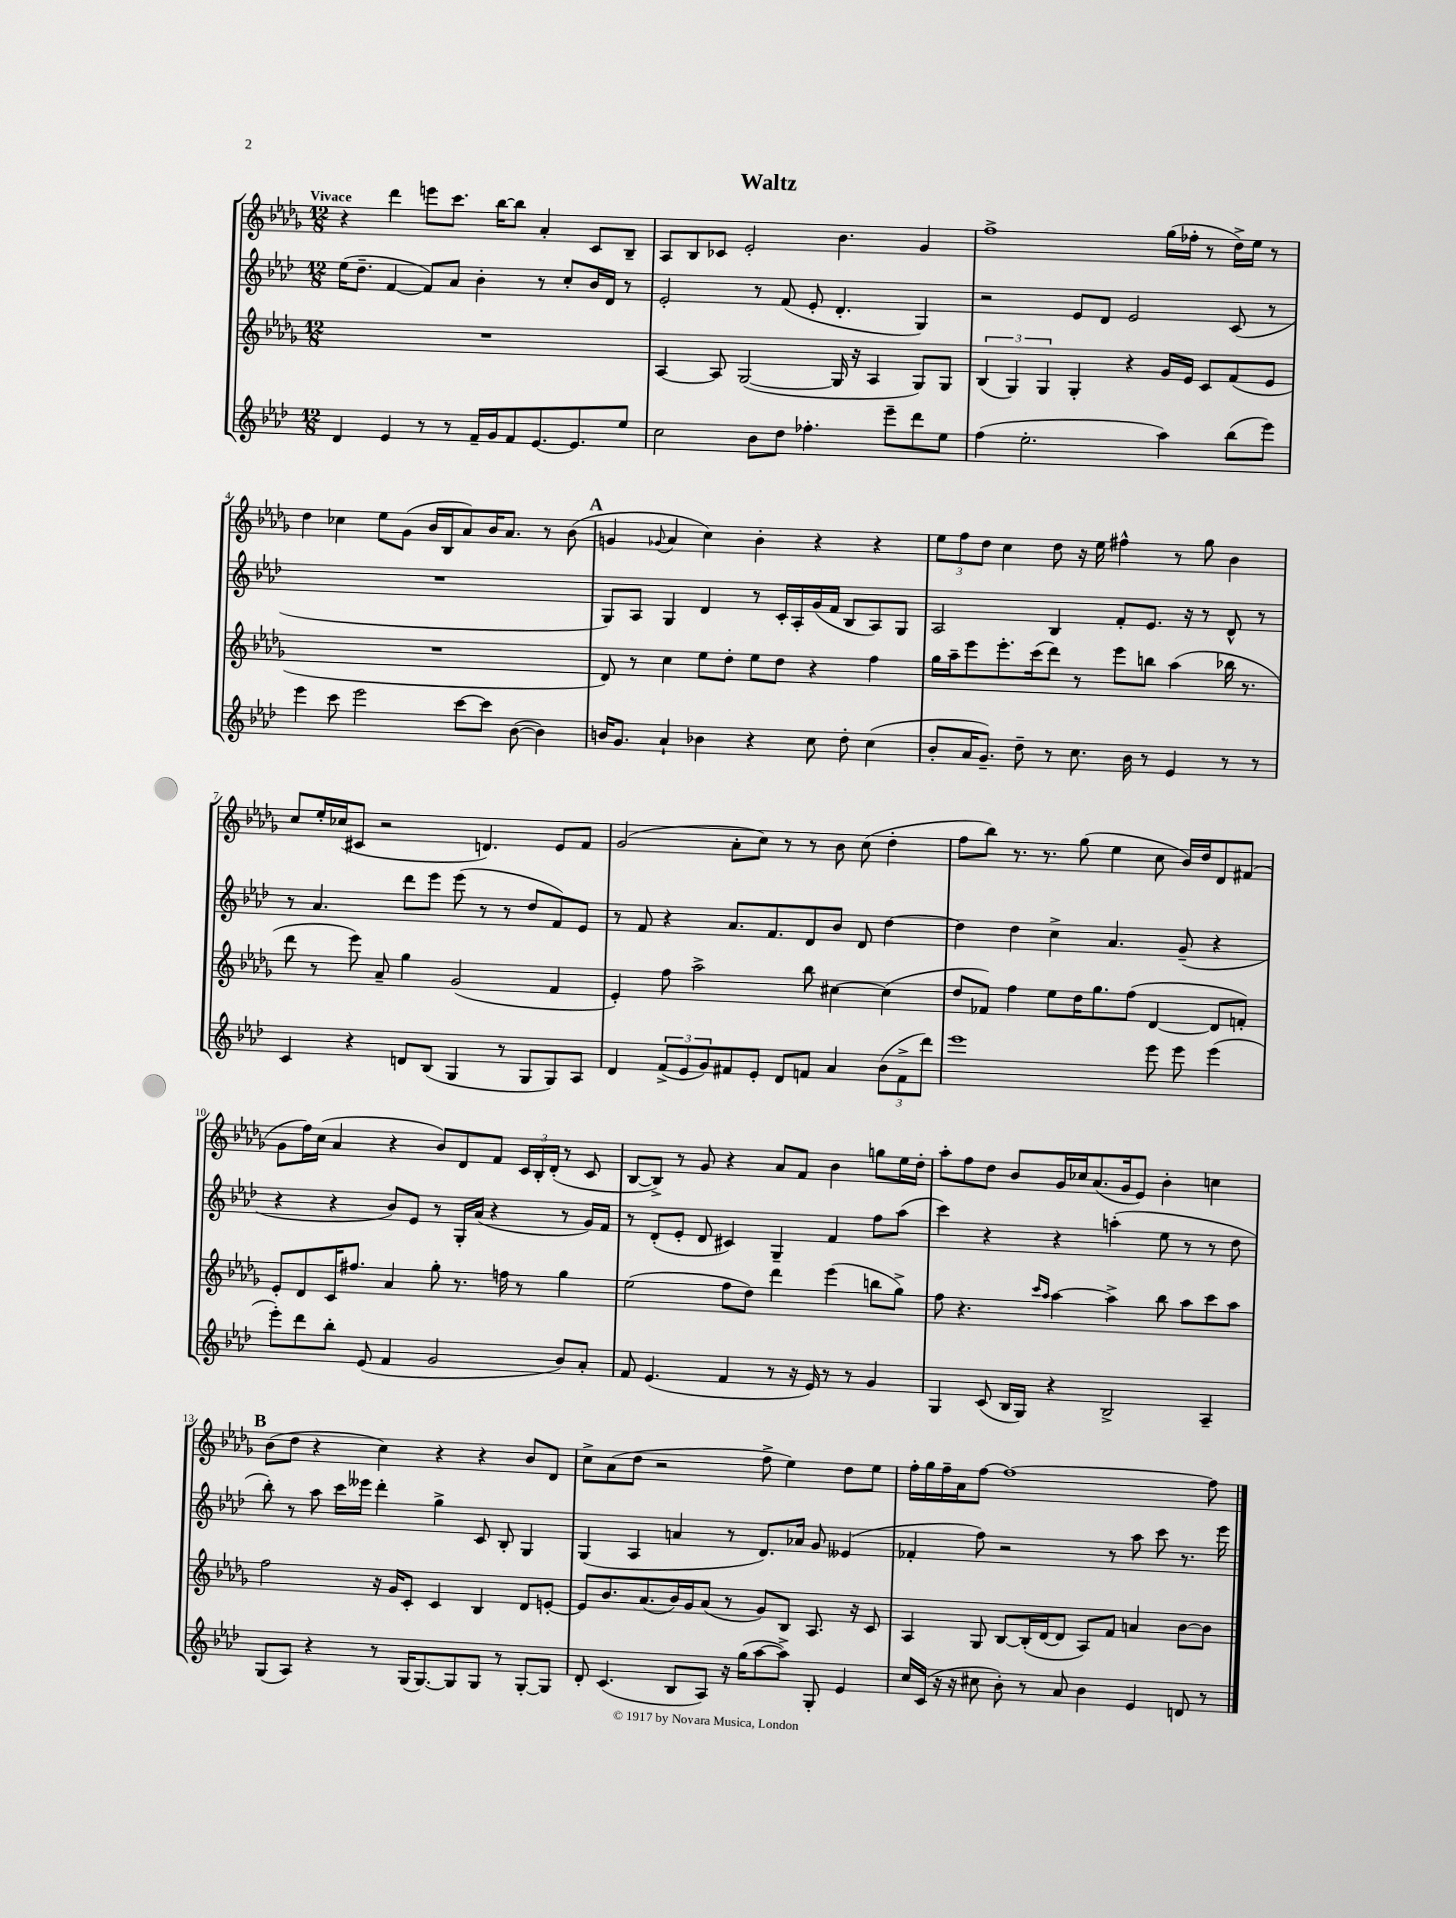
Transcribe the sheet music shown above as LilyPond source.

\header { title = "Waltz" }
<<
\new StaffGroup <<
\new Staff = "s0" {
    \clef treble \key des \major \numericTimeSignature \time 12/8 \tempo "Vivace"
    r4 des'''4 e'''8 c'''8. bes''16~ bes''8 aes'4-. c'8 bes8-- |
    aes8 bes8 ces'8 ees'2-. bes'4. ges'4 |
    f''1-> ges''16( fes''16-. r8 des''16->) ees''16 r8 |
    des''4 ces''4 ees''8 ges'8( bes'16 bes16 aes'8) bes'16 aes'8. r8 bes'8( |
    \mark \markup { \bold "A" } g'4 \appoggiatura { ges'8 } aes'4 c''4) bes'4-. r4 r4 |
    \tuplet 3/2 { ees''8 f''8 des''8 } c''4 des''8 r16 ees''16 fis''4-^ r8 ges''8 bes'4 |
    c''8 ees''16-. ces''16( cis'8 r2 d'4.) ees'8 f'8 |
    ges'2( aes'8-. c''8) r8 r8 bes'8 c''8( des''4-. |
    f''8 bes''8) r8. r8. ges''8( ees''4 c''8 bes'16) des''16 des'8 fis'8( |
    ges'8 f''16) c''16( aes'4 r4 bes'8) des'8 f'8 \tuplet 3/2 { c'16 bes16-. des'16-.( } r8 c'8 |
    bes8~ bes8->) r8 ges'8 r4 aes'8 f'8 bes'4 g''8 ees''16 des''16-. |
    aes''8-. f''8 des''8 bes'8 ges'16 ces''16 aes'8.( ges'16 ees'8) bes'4-. c''4 |
    \mark \markup { \bold "B" } bes'8( des''8 r4 c''4) r4 r4 bes'8 des'8 |
    c''8-> aes'8( des''8 r2 f''8-> ees''4) des''8 ees''8 |
    f''16-. ges''16 f''16-- aes'16 f''8~ f''1~ f''8 \bar "|." |
}
\new Staff = "s1" {
    \clef treble \key aes \major \numericTimeSignature \time 12/8
    ees''16( des''8.-- f'4~ f'8) aes'8 bes'4-. r8 c''8-. bes'16 des'16 r8 |
    ees'2-. r8 f'8( ees'8-. des'4.-. g4) |
    r2 ees'8 des'8 ees'2 c'8( r8 |
    R1. |
    \mark \markup { \bold "A" } g8) aes8 g4 des'4 r8 c'16-. aes16-. g'16( f'16 bes8 aes8) g8 |
    aes2 bes4 f'8-. ees'8. r16 r8 des'8-^ r8 |
    r8 aes'4. des'''8 ees'''8 ees'''8( r8 r8 des''8 f'8) ees'8 |
    r8 f'8 r4 aes'8. f'8. des'8 bes'8 des'8 des''4~ |
    des''4 des''4 c''4-> aes'4. g'8--( r4 |
    r4 r4 bes'8) ees'8 r8 g16-. aes'16( r4 r8 g'16) f'16 |
    r8 des'8-.( ees'8-. des'8 cis'4) g4-- f'4 f''8 aes''8( |
    c'''4) r4 r4 a''4-.( ees''8 r8 r8 des''8 |
    \mark \markup { \bold "B" } bes''8-.) r8 aes''8 c'''16 eeses'''16 des'''4-. g''4-> c'8 bes8-. g4 |
    g4( aes4 a'4 r8 des'8.) aes'16 g'8 eeses'4( |
    fes'4-. f''8) r2 r8 aes''8 c'''8 r8. ees'''16 \bar "|." |
}
\new Staff = "s2" {
    \clef treble \key des \major \numericTimeSignature \time 12/8
    R1. |
    aes4~ aes8 ges2~( ges16 r16 aes4 ges8) ges8 |
    \tuplet 3/2 { bes4( ges4) ges4 } ges4-. r4 ges'16 ees'16 c'8 f'8( ees'8 |
    R1. |
    \mark \markup { \bold "A" } des'8) r8 c''4 ees''8 des''8-. ees''8 des''8 r4 f''4 |
    ges''16 aes''16-- ees'''8 ees'''8.-. c'''16( des'''8) r8 ees'''8 b''8 aes''4( bes''16 r8. |
    des'''8 r8 ees'''8) aes'8-- ges''4 ges'2( f'4 |
    ees'4-.) f''8 aes''2-> bes''8 cis''4~ cis''4( |
    des''8 fes'8) f''4 ees''8 des''16 ges''8. f''8( des'4~ des'8 f'8-.) |
    ees'8-. des'8 c'16 fis''8. aes'4 ges''8-. r8. f''16 r8 ges''4 |
    ees''2( f''8 des''8) des'''4 ees'''4( b''8 ges''8->) |
    f''8 r4. \grace { c'''16 aes''16 } aes''4~ aes''4-> bes''8 aes''8 c'''8 aes''8 |
    \mark \markup { \bold "B" } f''2 r16 ges'16 c'8-. c'4 bes4 des'8 e'8~-. |
    e'8 bes'8. aes'8.( bes'16) ges'16 aes'8( r8 ges'8) bes8 aes8. r16 c'8 |
    aes4 ges8 bes8~ bes16-.( des'16~ des'8 aes8) f'8 a'4 bes'8~ bes'8 \bar "|." |
}
\new Staff = "s3" {
    \clef treble \key aes \major \numericTimeSignature \time 12/8
    des'4 ees'4 r8 r8 f'16-- g'16 f'8 ees'8.~ ees'8. ees''8 |
    c''2 bes'8 des''8 fes''4.-. ees'''8-- des'''8 ees''8 |
    f''4( ees''2.-. aes''4) bes''8( ees'''8) |
    ees'''4 c'''8 ees'''2 c'''8~ c'''8 bes'8~( bes'4) |
    \mark \markup { \bold "A" } b'16 g'8. aes'4-! bes'4 r4 c''8 des''8-. c''4( |
    bes'8-. aes'16 g'8.--) des''8-- r8 c''8. bes'16 r8 ees'4 r8 r8 |
    c'4 r4 d'8 bes8( g4 r8 g8 g8) aes8 |
    des'4 \tuplet 3/2 { f'8->( ees'8 g'8) } fis'8 ees'8-. des'8 f'8 aes'4 \tuplet 3/2 { bes'8( f'8-> des'''8) } |
    ees'''1 ees'''8 ees'''8 ees'''4( |
    ees'''8-.) des'''8 bes''8-. ees'8( f'4 g'2 bes'8) aes'8-. |
    f'8 ees'4.( f'4 r8 r16 ees'16) r8 r8 g'4 |
    g4 c'8( bes16 g16) r4 bes2-> aes4-- |
    \mark \markup { \bold "B" } g8( aes8) r4 r8 g16( g8.~) g8 g8 r8 g8~-. g8 |
    des'8-. c'4.( bes8 aes8) r16 g''16( aes''8~ aes''8->) g8-. ees'4 |
    c''16 c'16( r16 r16 cis''8 bes'8-.) r8 aes'8 bes'4 ees'4 d'8 r8 \bar "|." |
}
>>
>>
